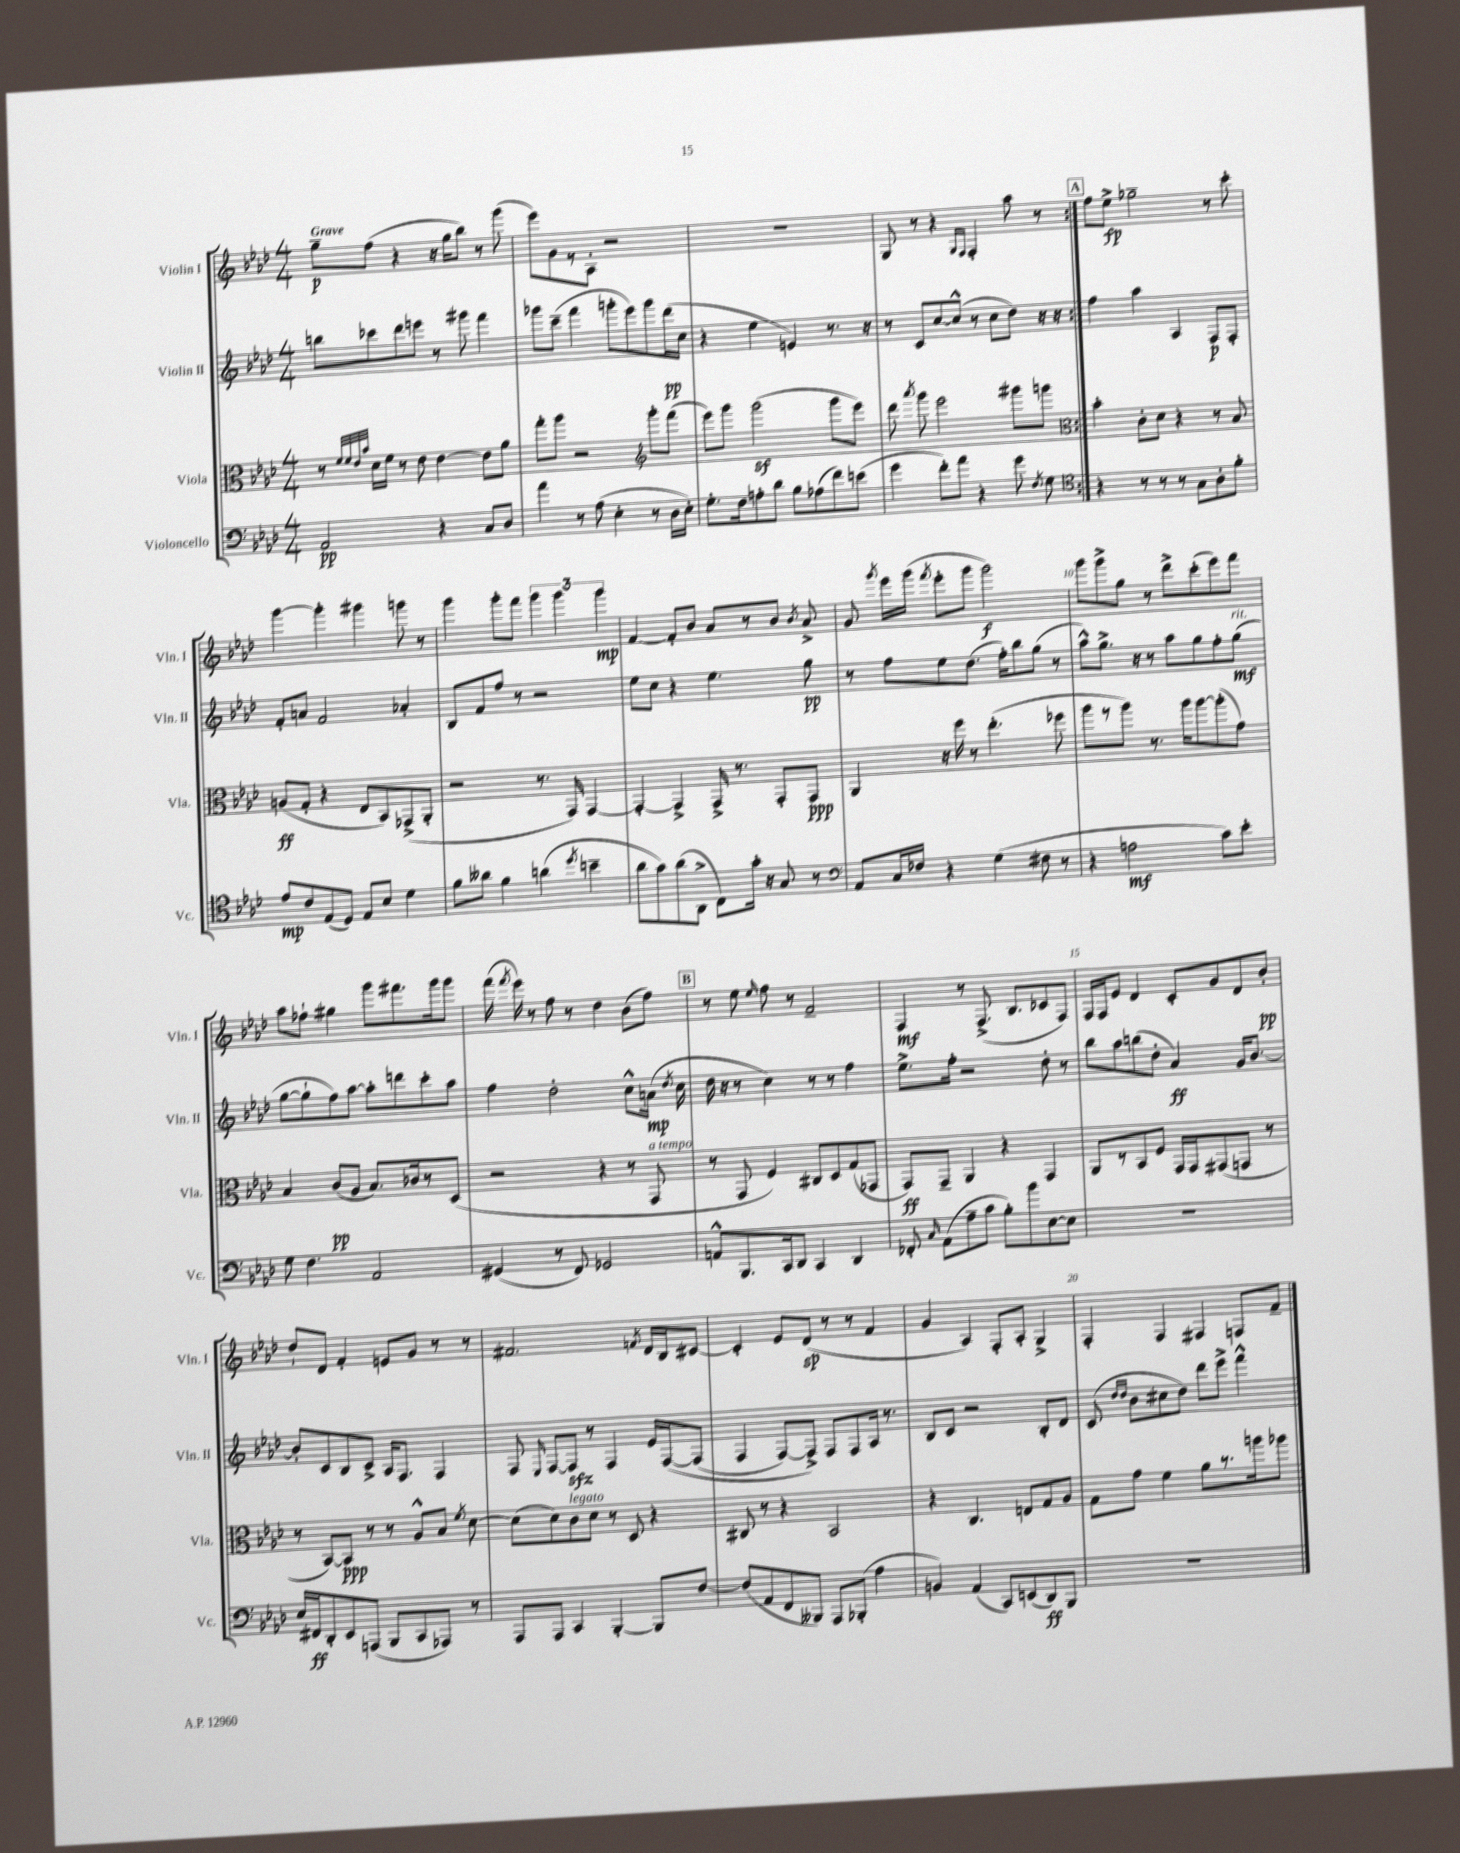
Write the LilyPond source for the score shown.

<<
\new StaffGroup <<
\new Staff = "s0" \with { instrumentName = "Violin I" shortInstrumentName = "Vln. I" } {
    \clef treble \key aes \major \numericTimeSignature \time 4/4 \tempo "Grave"
    \autoBeamOff \repeat volta 2 { g''8[--\p f''8]( r4 r16 g''16[ bes''8]) r8 g'''8( |
    ees'''8[) g'8 r8 aes8]-. r2 |
    R1 |
    g8 r8 r4 \grace { g16[ f16] } f4-. aes''8 r8 | }
    \mark \markup { \box "A" } f''8[ ees''8]->\fp ges''2-- r8 c'''8-. |
    g'''4~ g'''4-. gis'''4 g'''8 r8 |
    g'''4 g'''8[-. f'''8] \tuplet 3/2 { g'''4 g'''4 g'''4\mp } |
    f'4~ f'8[-. bes'8] aes'8[ r8 bes'8] \acciaccatura { bes'8 } aes'8-> |
    g'8 \acciaccatura { g'''8 } ees'''16[ g'''16]( \acciaccatura { f'''8 } ees'''8[-. g'''8] g'''2\f) |
    g'''8[ g'''8-> g''8] r8 des'''8[-> c'''8-.( ees'''8) f'''8] |
    aes''8[ fes''8]-! gis''4 g'''8[ fis'''8. g'''16 g'''8] |
    f'''16( \acciaccatura { f'''8 } ees'''16) r8 f''8 r8 des''4 bes'8[( f''8]) |
    \mark \markup { \box "B" } r8 ees''8 \grace { ees''16 } f''8 r8 f'2-- |
    f4\mf r8 f8.->( bes8.[ ces'8 f8]) |
    f16[ f16 ees'8] des'4 c'8[-. g'8 des'8 bes'8]-.\pp |
    des''8[-! des'8] f'4-. e'8[ g'8] r8 r8 |
    fis'2. \acciaccatura { f'8 } des'16[ bes16 cis'8]~ |
    cis'4-. ees'8[ des'8]\sp( r8 r8 f'4 |
    g'4 aes4) f8[-. aes8]-. g4-> |
    f4-. f4 fis4 f8[ f'8]-- \bar "|." |
}
\new Staff = "s1" \with { instrumentName = "Violin II" shortInstrumentName = "Vln. II" } {
    \clef treble \key aes \major \numericTimeSignature \time 4/4
    \autoBeamOff \repeat volta 2 { b''8[ ces'''8 des'''8 e'''8] r8 gis'''8 f'''4 |
    ges'''8[ c'''8]--( f'''4 g'''8[-. ees'''8) g'''8 des'''16\pp( c''16] |
    r4 ees''4 e'4) r8. r16 |
    r8 c'8[ c''8~ c''8]-^( r8 c''8[ des''8]) r16 r16 | }
    \mark \markup { \box "A" } f''4 aes''4 aes4 f8[\p f8]-. |
    f'8[-. a'8] f'2 aes'4-. |
    bes8[ f'8 f''8] r8 r2 |
    ees''8[ c''8] r4 ees''4. g''8\pp |
    r8 f''8[ ees''8 des''8.]( f''16[-.) bes''8 g''8]( r8 |
    aes''8[-^) g''8.]-> r16 r8 aes''8[ g''8 f''8-. g''8]\mf^\markup { \italic "rit." }( |
    g''8[~ g''8-! f''8) aes''8]~ aes''8[-. d'''8 c'''8-. aes''8] |
    f''4 des''2-. c''8[-^ a'16]\mp( \acciaccatura { des''8 } c''16 |
    \mark \markup { \box "B" } des''16 r16 r8 c''4) r8 r8 f''4 |
    ees''8.[-> f''16]-. r2 des''8-. r8 |
    bes''8[ aes''8 b''8( des''8]-. aes'4\ff) g'16[ bes'8.]~ |
    bes'8[-. c'8 bes8 c'8]-> aes16[ f8.] f4 |
    f8 \grace { ees16 } f8[~ f8]\sfz r8 f4 ees'16[ f16~\( f8]( |
    f4 f8[~) f8]->\) f8[ f8 aes16] r8. |
    bes8[ c'8] r2 bes8[-. des'8] |
    c'8( \grace { des''16[ des''16] } bes'8[ cis''8 des''8]) des'''8[ ees'''8]-> f'''4-^ \bar "|." |
}
\new Staff = "s2" \with { instrumentName = "Viola" shortInstrumentName = "Vla." } {
    \clef alto \key aes \major \numericTimeSignature \time 4/4
    \autoBeamOff \repeat volta 2 { r8 \grace { f'32[ f'32 ees'32 bes'32] } des'16[ f'16] r8 ees'8 ees'4~ ees'8[ aes'8] |
    g''8[-. aes''8] r2 \clef treble g'''8[-. f'''8]( |
    ees'''8[) g'''8] g'''2\sf( g'''8[ ees'''8]) |
    des'''8 \acciaccatura { aes'''8 } g'''8 ees'''2 gis'''8[ g'''8] | }
    \mark \markup { \box "A" } \clef alto bes'4-. c'8[-. des'8] r4 r8 bes8 |
    a8[\ff( g8]-. r4 ees8[ bes,8) ges,8->( aes,8]-. |
    r2 r8. g,16) g,4~ |
    g,4~-. g,4-> g,16-> r8. g,8[-. g,8]\ppp |
    aes,4 r16 f''16 r8 ees''4.-.( fes''8 |
    aes''8[ r8 aes''8]) r8. aes''16[ aes''8~ aes''8-.( g'8]) |
    bes4 c'8[\pp( aes8] bes8.[) ces'16 r8 des8]( |
    r2 r4 r8 g,8^\markup { \italic "a tempo" } |
    \mark \markup { \box "B" } r8 g,8 f4) cis8[ des8 g8( ges,8] |
    g,8[\ff) g,8]-- aes,4 r4 g,4 |
    aes,8[ r8 bes,8 f8] g,16[ g,16 gis,8( g,8] r8 |
    r8 bes,8[~) bes,8]\ppp r8 r8 aes8[-^ bes8] \acciaccatura { f'8 } des'8~ |
    des'8[( des'8) c'8^\markup { \italic "legato" } des'8] r8 des8 r4 |
    cis8 r8 r4 bes,2 |
    r4 c4. e8[ g8 aes8] |
    g8[ g'8] f'4 aes'8[ r8. a''16 aes''8] \bar "|." |
}
\new Staff = "s3" \with { instrumentName = "Violoncello" shortInstrumentName = "Vc." } {
    \clef bass \key aes \major \numericTimeSignature \time 4/4
    \autoBeamOff \repeat volta 2 { aes,2\pp r4 c8[ des8] |
    aes'4 r8 aes8( ees4-. r8 des16[ ees16]-.) |
    g8.[-. f16 a8-. des'8] bes8[ aes8( f'8) e'8]( |
    g'4 f'8[-.) aes'8] r4 g'8 \acciaccatura { f8 } g8 | }
    \mark \markup { \box "A" } \clef tenor r4 r8 r8 r8 g8[ aes8-. f'8]-. |
    ees'8[\mp c'8 ees8( des8]) ees8[ bes8] des'4 |
    f'8[ aeses'8] f'4 a'4( \acciaccatura { des''8 } b'4-- |
    aes'8[ g'8) aes'8( aes,8]-> c8[) g'16]-. r16 g8 r8 |
    \clef bass aes,8[ c16 fes16] r4 g4( fis8 r8 |
    r4 a2\mf c'8[) ees'8]-. |
    g8 f4. aes,2 |
    gis,4( r8 f,8) ges,2 |
    \mark \markup { \box "B" } a,8[-^ bes,,8. c,16 des,8] c,4 des,4 |
    fes,8-. \grace { c16 } aes,8[( aes8-- c'8] bes8[-.) bes'8 ees8~ ees8] |
    R1 |
    ees16[ fis,16\ff des,8-. ees,8 a,,8]( bes,,8[ c,8 aes,,8]) r8 |
    aes,,8[ aes,,8] c,4 bes,,4~-. bes,,8[ f8]~ |
    f8[( aes,8 f,8 beses,,8]) aes,,8[ bes,,8]-.( aes4 |
    b,4) aes,4( c,8[) e,8( des,8\ff) bes,,8] |
    R1 \bar "|." |
}
>>
>>
\layout { \context { \Score \override BarNumber.break-visibility = ##(#f #t #t) barNumberVisibility = #(every-nth-bar-number-visible 5) } }
